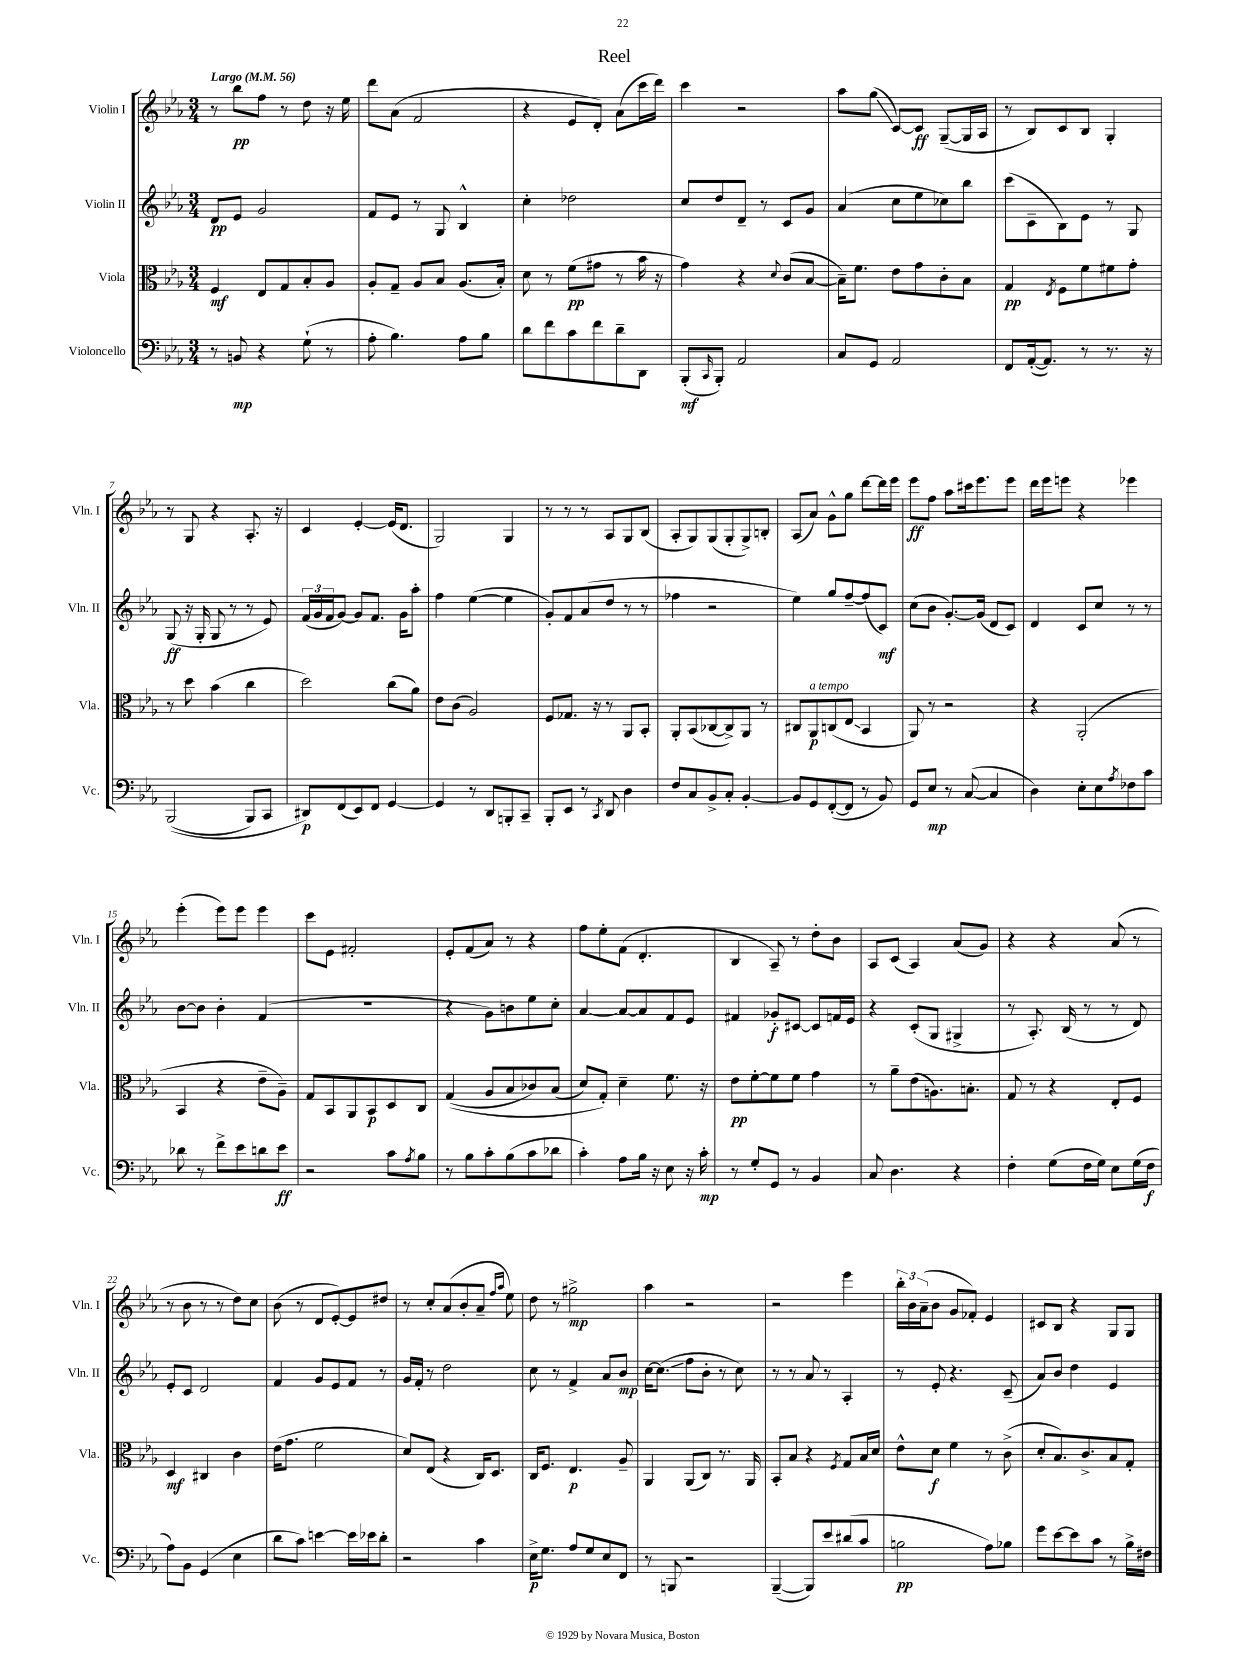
\header { title = "Reel" }
<<
\new StaffGroup <<
\new Staff = "s0" \with { instrumentName = "Violin I" shortInstrumentName = "Vln. I" } {
    \clef treble \key ees \major \numericTimeSignature \time 3/4 \tempo "Largo" 4 = 56
    r8 bes''8\pp f''8 r8 d''8 r16 ees''16 |
    d'''8 aes'8( f'2 |
    r4 ees'8 d'8-.) aes'8( c'''16 d'''16) |
    c'''4 r2 |
    aes''8 g''8\glissando( c'8~) c'8\ff g8~--( g16 aes16 |
    r8 bes8) c'8 bes8 g4-. |
    r8 g8 r4 aes8.-. r16 |
    c'4 ees'4~-. ees'16( d'8. |
    g2) g4 |
    r8 r8 r8 aes8 g8 bes8( |
    aes8-. g8) g8( g8-. g8->) b8-. |
    aes8( aes'8) g'8-^ g''8 d'''8~ d'''16 ees'''16 |
    ees'''8\ff f''8 aes''8 cis'''16 ees'''8. ees'''8 |
    d'''16 ees'''16 e'''8 r4 ees'''4 |
    ees'''4-.( ees'''8) ees'''8 ees'''4 |
    c'''8 ees'8 fis'2-. |
    ees'8-. f'8( aes'8) r8 r4 |
    f''8 ees''8-. f'8( d'4.-. |
    bes4 aes8--) r8 d''8-. bes'8 |
    aes8 c'8( aes4) aes'8( g'8) |
    r4 r4 aes'8( r8 |
    r8 bes'8 r8 r8 d''8) c''8 |
    bes'8( r8 d'8 ees'8~-.) ees'8 dis''8 |
    r8 c''8-. aes'8( bes'8-. aes'8-- \grace { f''16 aes''16 } ees''8) |
    d''8 r8 gis''2->\mp |
    aes''4 r2 |
    r2 ees'''4 |
    \tuplet 3/2 { bes''16-. bes'16 aes'16--( } bes'8 g'8 fes'8-.) ees'4 |
    cis'8 bes8 r4 g8 g8 \bar "|." |
}
\new Staff = "s1" \with { instrumentName = "Violin II" shortInstrumentName = "Vln. II" } {
    \clef treble \key ees \major \numericTimeSignature \time 3/4
    d'8\pp ees'8 g'2 |
    f'8 ees'8 r8 g8 bes4-^ |
    c''4-. des''2 |
    c''8 d''8 d'8-- r8 c'8 g'8 |
    aes'4( c''8 ees''8 ces''8) bes''8 |
    c'''8( c'8-- bes8) ees'8 r8 g8 |
    g8\ff( r16 g16-. g8 r8 r8 ees'8) |
    \tuplet 3/2 { f'16( g'16 f'16 } g'8~) g'8 f'8. g'16 aes''8-. |
    f''4 ees''4~( ees''4 |
    g'8-.) f'8 aes'8( d''8 r8 r8 |
    fes''4 r2 |
    ees''4) g''8 f''8~-- f''8( c'8\mf) |
    c''8( bes'8 g'8.~-.) g'16( d'8 c'8) |
    d'4 c'8 c''8 r8 r8 |
    bes'8~ bes'8 bes'4-. f'4( |
    R2. |
    r4 g'8) b'8 ees''8 c''8-. |
    aes'4~ aes'8~ aes'8 f'8 ees'8 |
    fis'4 ges'8-.\f cis'8~ cis'8 f'16 ees'16 |
    r4 c'8-.( g8 gis4-> |
    r8 aes8.-.) bes16( r8 r8 d'8) |
    ees'8-. c'8 d'2 |
    f'4 g'8 ees'8 f'8 r8 |
    g'16 f'16-. r8 d''2 |
    c''8 r8 f'4-> aes'8 bes'8\mp |
    c''16~ c''8.\glissando( f''8 bes'8-. r8 c''8) |
    r8 r8 aes'8 r8 aes4-. |
    r8 ees'8-. r4. c'8--( |
    aes'8) bes'8 d''4 ees'4 \bar "|." |
}
\new Staff = "s2" \with { instrumentName = "Viola" shortInstrumentName = "Vla." } {
    \clef alto \key ees \major \numericTimeSignature \time 3/4
    f4\mf ees8 g8 bes8-. aes8 |
    aes8-. g8-- aes8 bes8 aes8.( bes16-.) |
    d'8 r8 f'8\pp( gis'8 r8 bes'16 r16 |
    g'4) r4 \appoggiatura { d'8 } c'8( bes8~ |
    bes16--) f'8. ees'8 g'8 c'8-. bes8 |
    g4\pp \acciaccatura { ees8 } f8 f'8 fis'8 g'8-. |
    r8 d''8 bes'4( c''4 |
    d''2) c''8( aes'8) |
    ees'8 c'8( aes2) |
    f8 ges8. r16 r8 aes,8 bes,8-. |
    aes,8-. bes,8( ces8~ ces8->) aes,8 r8 |
    cis8 aes,8\p^\markup { \italic "a tempo" } c8( ees8\glissando bes,4 |
    aes,8) r8 r2 |
    r4 aes,2-.( |
    bes,4 r4 ees'8-- aes8--) |
    g8 bes,8 aes,8 bes,8\p d8 c8 |
    g4(\( aes8 bes8 ces'8) bes8( |
    d'8) g8-.\) d'4-- f'8. r16 |
    ees'8\pp f'8~-. f'8 f'8 g'4 |
    r8 aes'8-- ees'8( a8.) b8.-. |
    g8 r8 r4 ees8-. f8 |
    d4\mf cis4 c'4 |
    ees'16( g'8. f'2 |
    d'8) ees8( r4 c16) d8. |
    c16 f8. ees4.\p aes8-- |
    aes,4 aes,8( c8) r8. aes,16 |
    bes,8-. bes8 r4 \acciaccatura { f8 } g8 bes16 d'16 |
    ees'8-^ d'8\f f'4 r8 c'8->( |
    d'8-. bes8.) c'8.-> bes8 g8-. \bar "|." |
}
\new Staff = "s3" \with { instrumentName = "Violoncello" shortInstrumentName = "Vc." } {
    \clef bass \key ees \major \numericTimeSignature \time 3/4
    r8 b,8\mp r4 g8-!( r8 |
    aes8-. bes4.) aes8 bes8 |
    d'8 f'8 c'8 f'8 d'8-- d,8 |
    bes,,8-.\mf( \grace { c,16 } bes,,8-.) aes,2 |
    c8 g,8 aes,2 |
    f,8 aes,16~-.( aes,8.) r8 r8. r16 |
    bes,,2(\( bes,,8) c,8 |
    dis,8\p\) f,8( ees,8) f,8 g,4~ |
    g,4 r8 d,8 b,,8-. c,8-- |
    bes,,8-. ees,8 r8 \acciaccatura { c,8 } d,8 d4 |
    f8 c8 bes,8-> c8-. bes,4~-. |
    bes,8 g,8 f,8~-.( f,8 r8 bes,8) |
    g,8 ees8\mp r8 c8~( c4 |
    d4) ees8-. ees8 \acciaccatura { aes8 } fes8 c'8 |
    des'8 r8 f'8-> ees'8 d'8 ees'8\ff |
    r2 c'8 \acciaccatura { aes8 } bes8 |
    r8 bes8 c'8-. bes8( c'8 des'8 |
    c'4-.) aes8 bes16 r16 ees8 r16 c'16-.\mp |
    r8 g8-. g,8 r8 bes,4 |
    c8 d4. r4 |
    f4-. g8( f16 g16) ees8 g16( f16\f |
    aes8) bes,8 g,4( ees4 |
    d'8 c'8) e'4~ e'16 ees'16 d'8-. |
    r2 c'4 |
    ees16->\p g8. aes8 g8 ees8 f,8 |
    r8 b,,8 r2 |
    bes,,4~--( bes,,8) ees'8 dis'8( c'8 |
    b2\pp aes8) bes8 |
    g'8 ees'8~ ees'8 c'8 r8 bes16-> fis16 \bar "|." |
}
>>
>>
